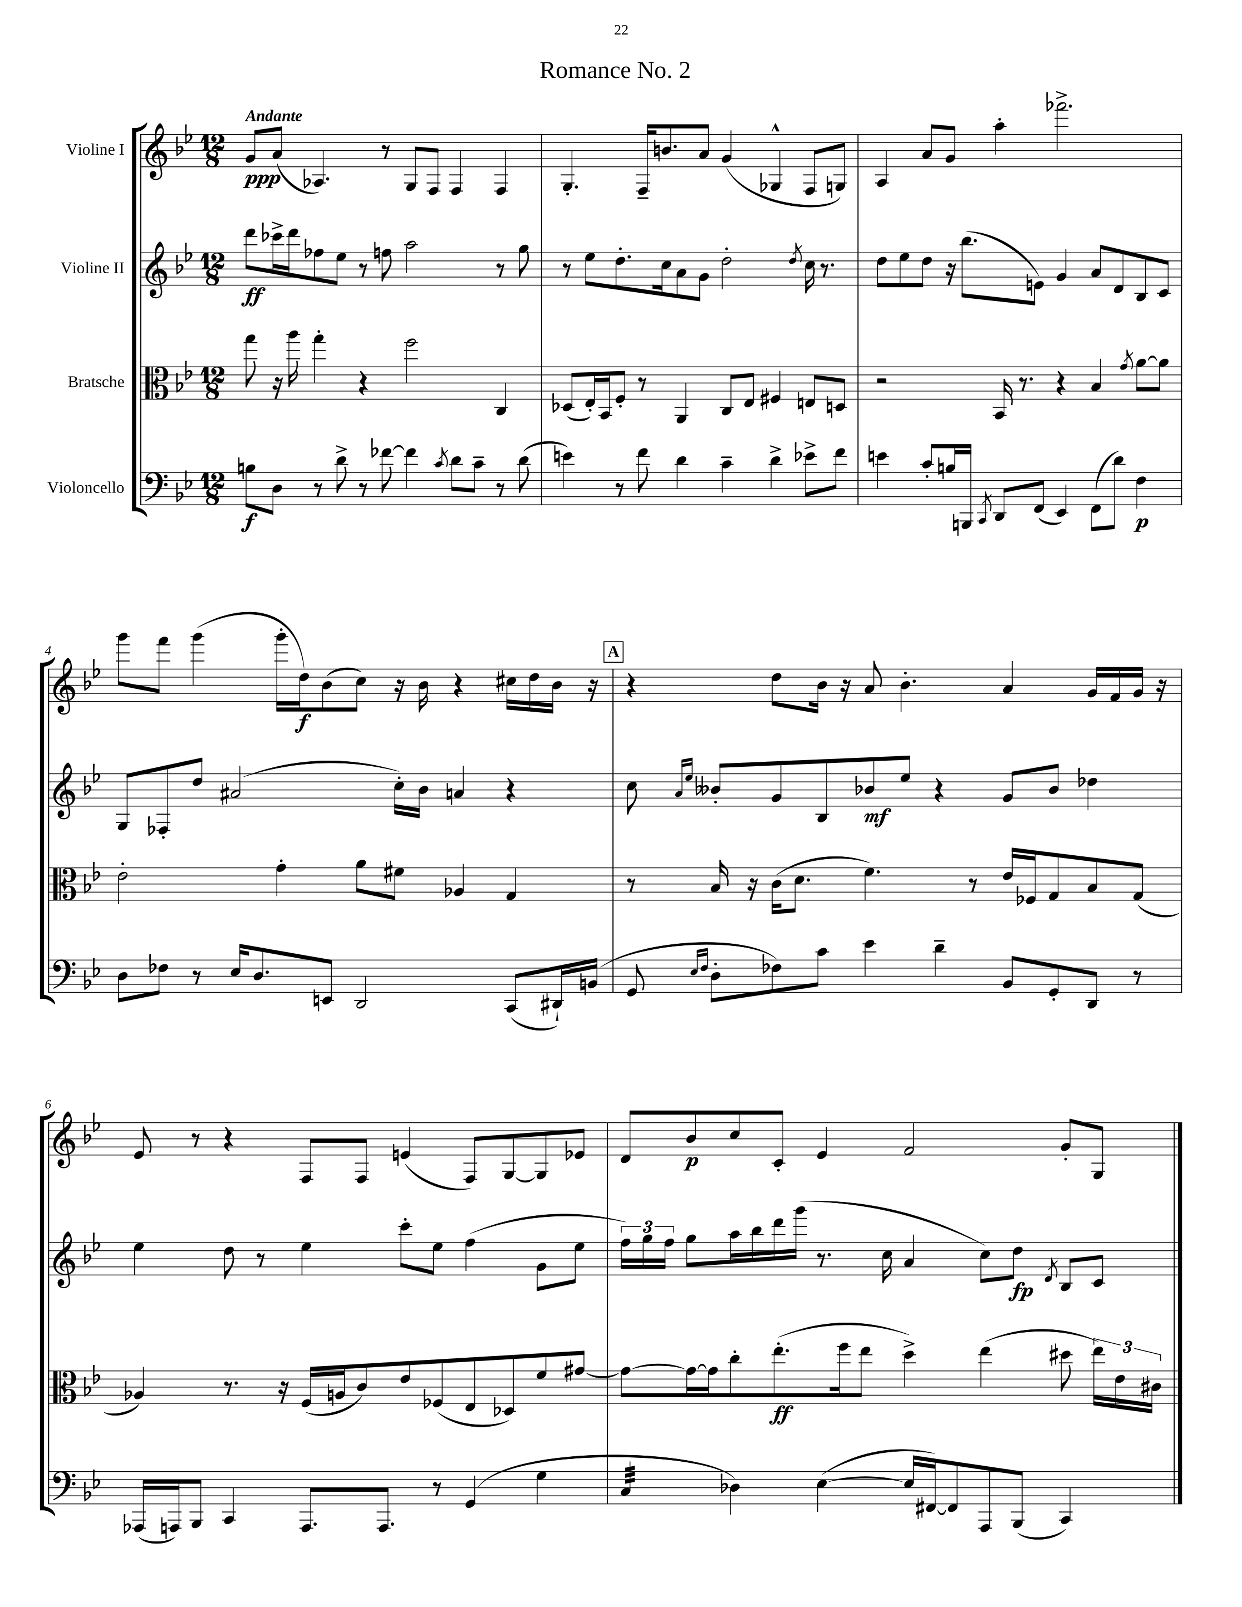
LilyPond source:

\header { title = "Romance No. 2" }
<<
\new StaffGroup <<
\new Staff = "s0" \with { instrumentName = "Violine I" } {
    \clef treble \key bes \major \numericTimeSignature \time 12/8 \tempo "Andante"
    \autoBeamOff g'8[\ppp a'8]( aes4.) r8 g8[ f8] f4 f4 |
    g4.-. f16[-- b'8. a'8] g'4( ges4-^ f8[ g8]) |
    a4 a'8[ g'8] a''4-. fes'''2.-> |
    g'''8[ f'''8] g'''4( g'''16[-. d''16\f) bes'8( c''8]) r16 bes'16 r4 cis''16[ d''16 bes'16] r16 |
    \mark \markup { \box "A" } r4 d''8[ bes'16] r16 a'8 bes'4.-. a'4 g'16[ f'16 g'16] r16 |
    ees'8 r8 r4 f8[ f8] e'4( f8[) g8~ g8 ees'8] |
    d'8[ bes'8\p c''8 c'8]-. ees'4 f'2 g'8[-. g8] \bar "|." |
}
\new Staff = "s1" \with { instrumentName = "Violine II" } {
    \clef treble \key bes \major \numericTimeSignature \time 12/8
    \autoBeamOff d'''8[\ff ces'''16-> d'''16 fes''8 ees''8] r8 f''8 a''2 r8 g''8 |
    r8 ees''8[ d''8.-. c''16 a'8 g'8] d''2-. \acciaccatura { d''8 } c''16 r8. |
    d''8[ ees''8 d''8] r16 bes''8.[( e'8]) g'4 a'8[ d'8 bes8 c'8] |
    g8[ fes8-. d''8] ais'2( c''16[-.) bes'16] a'4 r4 |
    \mark \markup { \box "A" } c''8 \grace { a'16[ ees''16] } beses'8[-. g'8 bes8 bes'8\mf ees''8] r4 g'8[ bes'8] des''4 |
    ees''4 d''8 r8 ees''4 c'''8[-. ees''8] f''4( g'8[ ees''8] |
    \tuplet 3/2 { f''16[) g''16 f''16] } g''8[ a''16 bes''16 d'''16 g'''16]( r8. c''16 a'4 c''8[) d''8]\fp \acciaccatura { d'8 } bes8[ c'8] \bar "|." |
}
\new Staff = "s2" \with { instrumentName = "Bratsche" } {
    \clef alto \key bes \major \numericTimeSignature \time 12/8
    \autoBeamOff g''8 r16 a''16 g''4-. r4 f''2 c4 |
    des8[( ees16-.) bes,16 f8]-. r8 a,4 c8[ ees8] fis4 e8[ d8] |
    r2 bes,16 r8. r4 bes4 \acciaccatura { g'8 } a'8[~ a'8] |
    ees'2-. g'4-. a'8[ fis'8] aes4 g4 |
    \mark \markup { \box "A" } r8 bes16 r16 c'16[( d'8.] f'4.) r8 ees'16[ fes16 g8 bes8 g8]( |
    aes4) r8. r16 f16[( a16 c'8) ees'8 fes8( ees8 des8) f'8 gis'8]~ |
    gis'8[~ gis'16~ gis'16 c''8-. ees''8.-.\ff( f''16 ees''8] d''4->) ees''4( dis''8 \tuplet 3/2 { ees''16[) ees'16 cis'16] } \bar "|." |
}
\new Staff = "s3" \with { instrumentName = "Violoncello" } {
    \clef bass \key bes \major \numericTimeSignature \time 12/8
    \autoBeamOff b8[\f d8] r8 d'8-> r8 fes'8~ fes'4 \acciaccatura { c'8 } d'8[ c'8]-- r8 d'8( |
    e'4) r8 f'8 d'4 c'4-- d'4-> ees'8[-> f'8] |
    e'4 c'8[-. b16 b,,16] \acciaccatura { c,8 } d,8[ f,8]( ees,4) f,8[( d'8]) f4\p |
    d8[ fes8] r8 ees16[ d8. e,8] d,2 c,8[( dis,16-!) b,16]( |
    \mark \markup { \box "A" } g,8 \grace { ees16[ f16] } d8[-. fes8) c'8] ees'4 d'4-- bes,8[ g,8-. d,8] r8 |
    aes,,16[( a,,16) bes,,8] c,4 a,,8.[ a,,8.] r8 g,4( g4 |
    c4:32 des4) ees4~( ees16[ fis,16~) fis,8 a,,8 bes,,8]( c,4) \bar "|." |
}
>>
>>
